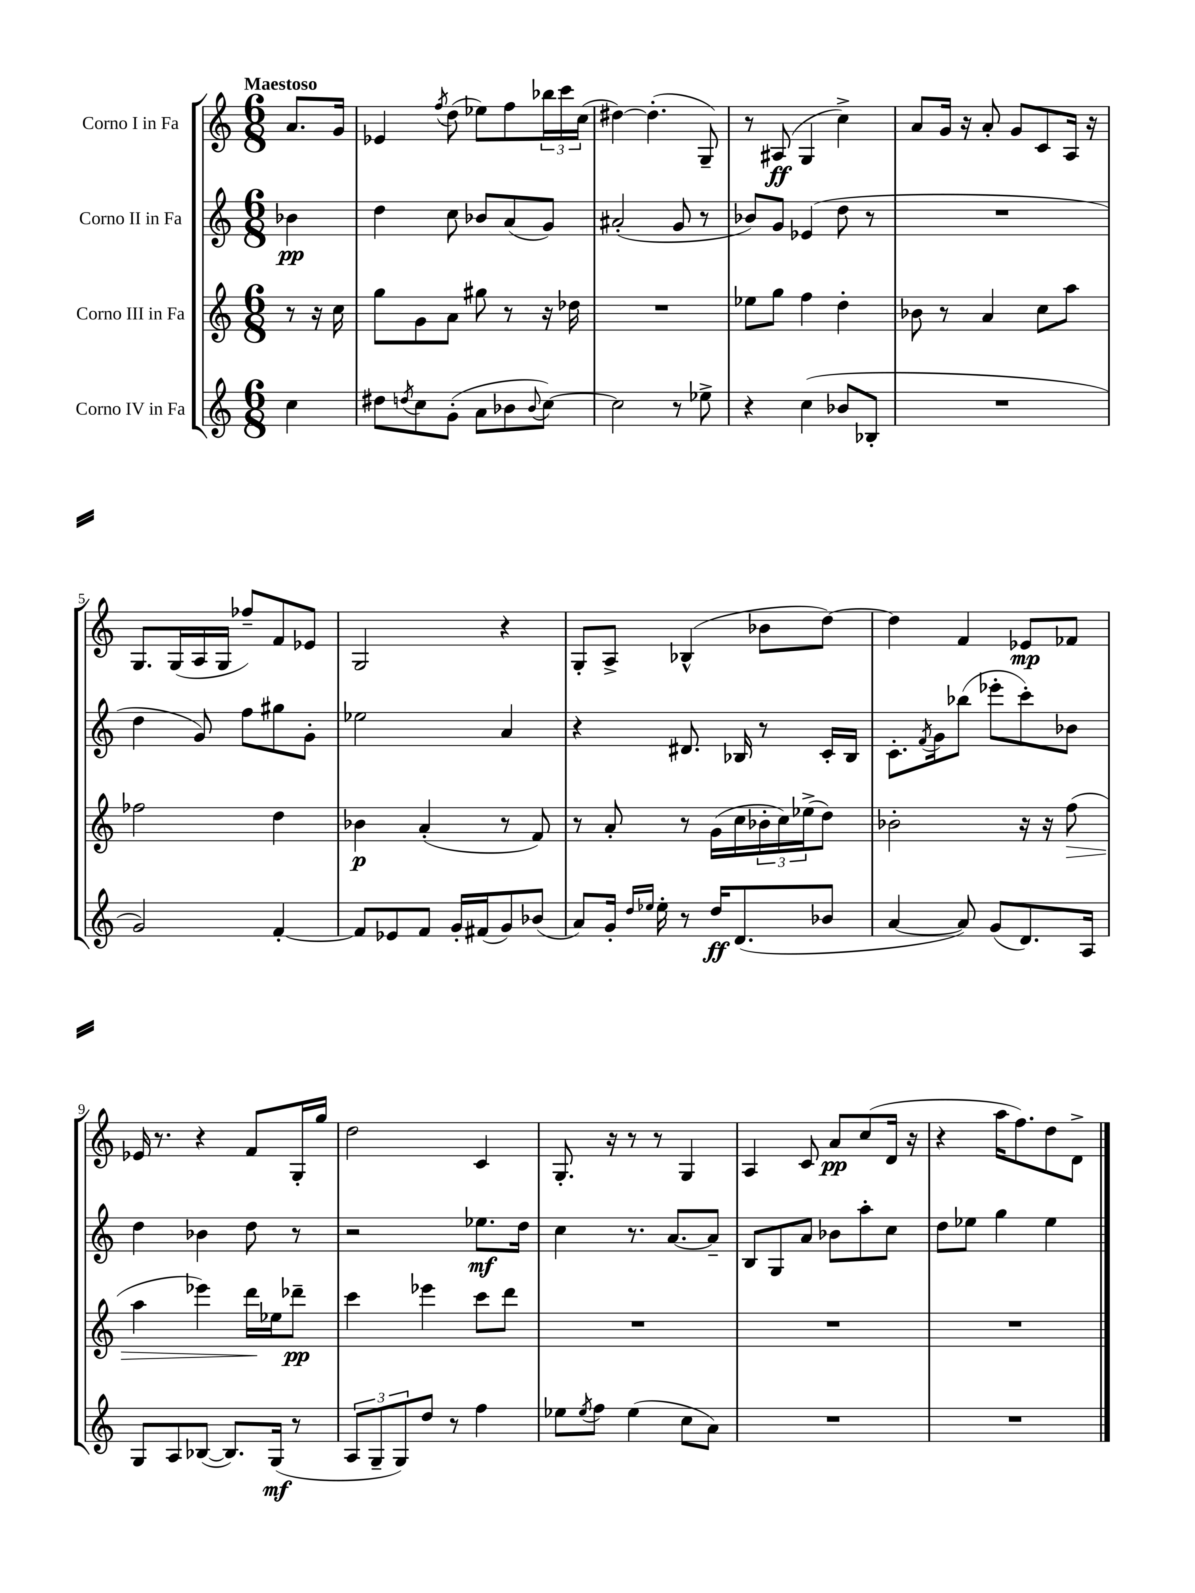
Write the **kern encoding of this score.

**kern	**dynam	**kern	**dynam	**kern	**dynam	**kern	**dynam
*part4	*part4	*part3	*part3	*part2	*part2	*part1	*part1
*staff4	*staff4	*staff3	*staff3	*staff2	*staff2	*staff1	*staff1
*I"Corno IV in Fa	*	*I"Corno III in Fa	*	*I"Corno II in Fa	*	*I"Corno I in Fa	*
*clefG2	*	*clefG2	*	*clefG2	*	*clefG2	*
*k[]	*	*k[]	*	*k[]	*	*k[]	*
*M6/8	*	*M6/8	*	*M6/8	*	*M6/8	*
=	=	=	=	=	=	=	=
!	!	!	!	!	!	!LO:TX:a:B:t=Maestoso	!
4cc\	.	8r	.	4b-X\	pp	8.a/L	.
.	.	16r	.	.	.	.	.
.	.	16cc\	.	.	.	16g/Jk	.
=1	=1	=1	=1	=1	=1	=1	=1
8dd#X\L	.	8gg\L	.	4dd\	.	4e-X/	.
8qddn/	.	.	.	.	.	.	.
8cc\	.	8g\	.	.	.	.	.
.	.	.	.	.	.	8qff/	.
(8g'\J	.	8a\J	.	8cc\	.	(8dd\	.
8a\L	.	8gg#X\	.	8b-X/L	.	8ee-X\L)	.
8b-X\	.	8r	.	(8a/	.	8ff\	.
8qqb-/	.	.	.	.	.	.	.
[8cc\J)	.	16r	.	8g/J)	.	24bb-X\L	.
.	.	.	.	.	.	24ccc\	.
.	.	16dd-X\	.	.	.	.	.
.	.	.	.	.	.	(24cc\JJ	.
=2	=2	=2	=2	=2	=2	=2	=2
2cc\]	.	2.r	.	(2a#X'/	.	[4dd#X\)	.
.	.	.	.	.	.	(4.dd#'\]	.
8r	.	.	.	8g/	.	.	.
8ee-X^\	.	.	.	8r	.	8G~/)	.
=3	=3	=3	=3	=3	=3	=3	=3
4r	.	8ee-X\L	.	8b-X/L)	.	8r	.
.	.	8gg\J	.	8g/J	.	(8A#X/	ff
(4cc\	.	4ff\	.	(4e-X/	.	4G/	.
8b-X/L	.	4dd'\	.	8dd\	.	4cc^\)	.
8B-X'/J	.	.	.	8r	.	.	.
=4	=4	=4	=4	=4	=4	=4	=4
2.r	.	8b-X\	.	2.r	.	8a/L	.
.	.	8r	.	.	.	16g/Jk	.
.	.	.	.	.	.	16r	.
.	.	4a/	.	.	.	8a'/	.
.	.	.	.	.	.	8g/L	.
.	.	8cc\L	.	.	.	8c/	.
.	.	8aa\J	.	.	.	16A/Jk	.
.	.	.	.	.	.	16r	.
!!LO:LB:g=z
=5	=5	=5	=5	=5	=5	=5	=5
2g/)	.	2ff-X\	.	4dd\	.	8.G/L	.
.	.	.	.	.	.	(16G/L	.
.	.	.	.	8g/)	.	16A/	.
.	.	.	.	.	.	16G/JJ	.
.	.	.	.	8ff\L	.	8ff-X~/L)	.
[4f'/	.	4dd\	.	8gg#X\	.	8f/	.
.	.	.	.	8g'\J	.	8e-X/J	.
=6	=6	=6	=6	=6	=6	=6	=6
8f/L]	.	4b-X\	p	2ee-X\	.	2G/	.
8e-X/	.	.	.	.	.	.	.
8f/J	.	(4a'/	.	.	.	.	.
16g'/LL	.	.	.	.	.	.	.
(16f#X/J	.	.	.	.	.	.	.
8g/)	.	8r	.	4a/	.	4r	.
(8b-X/J	.	8f/)	.	.	.	.	.
=7	=7	=7	=7	=7	=7	=7	=7
8a/L)	.	8r	.	4r	.	8G'/L	.
16g'/Jk	.	8a'/	.	.	.	8A^/J	.
16qqdd/LL	.	.	.	.	.	.	.
16qqee-X/JJ	.	.	.	.	.	.	.
16ee-'\	.	.	.	.	.	.	.
8r	.	8r	.	8.d#X/	.	(4B-X^^/	.
16dd/KL	ff	(16g\LL	.	.	.	.	.
(8.d/	.	16cc\	.	16B-X/	.	.	.
.	.	24b-X'\	.	8r	.	8b-X\L	.
.	.	24cc\)	.	.	.	.	.
.	.	(24ee-X^\J	.	.	.	.	.
8b-X/J	.	8dd\J)	.	16c'/LL	.	[8dd\J)	.
.	.	.	.	16B-/JJ	.	.	.
=8	=8	=8	=8	=8	=8	=8	=8
[4a/	.	2b-X'\	.	8.c'\L	.	4dd\]	.
.	.	.	.	8qf/	.	.	.
.	.	.	.	16g\k	.	.	.
8a/])	.	.	.	(8bb-X\J	.	4f/	.
(8g/L	.	.	.	8eee-X'\L	.	.	.
8.d/)	.	16r	.	8ccc'\)	.	8e-X/L	mp
.	.	16r	.	.	.	.	.
!	!	!	!LO:HP:b	!	!	!	!
.	.	(8ff\	>	8b-X\J	.	8f-X/J	.
16A/Jk	.	.	.	.	.	.	.
!!LO:LB:g=z
=9	=9	=9	=9	=9	=9	=9	=9
8G/L	.	4aa\	.	4dd\	.	16e-X/	.
.	.	.	.	.	.	8.r	.
8A/	.	.	.	.	.	.	.
([8B-X/J	.	4eee-X\)	.	4b-X\	.	4r	.
8.B-/L])	.	.	.	.	.	.	.
.	.	16ddd\LL	.	8dd\	.	8f/L	.
(16G/Jk	mf	16ee-X\J	]	.	.	.	.
8r	.	8ddd-X~\J	pp	8r	.	16G'/L	.
.	.	.	.	.	.	16gg/JJ	.
=10	=10	=10	=10	=10	=10	=10	=10
12A/L	.	4ccc\	.	2r	.	2dd\	.
12G~/	.	.	.	.	.	.	.
12G/)	.	.	.	.	.	.	.
8dd/J	.	4eee-X\	.	.	.	.	.
8r	.	.	.	.	.	.	.
4ff\	.	8ccc\L	.	8.ee-X\L	mf	4c/	.
.	.	8ddd\J	.	.	.	.	.
.	.	.	.	16dd\Jk	.	.	.
=11	=11	=11	=11	=11	=11	=11	=11
8ee-X\L	.	2.r	.	4cc\	.	8.G'/	.
8qee-/	.	.	.	.	.	.	.
8ff\J	.	.	.	.	.	.	.
.	.	.	.	.	.	16r	.
(4ee-\	.	.	.	8.r	.	8r	.
.	.	.	.	.	.	8r	.
.	.	.	.	[8.a/L	.	.	.
8cc\L	.	.	.	.	.	4G/	.
8a\J)	.	.	.	8a~/J]	.	.	.
=12	=12	=12	=12	=12	=12	=12	=12
2.r	.	2.r	.	8B/L	.	4A/	.
.	.	.	.	8G/	.	.	.
.	.	.	.	8a/J	.	8c/	.
.	.	.	.	8b-X\L	.	8a/L	pp
.	.	.	.	8aa'\	.	(8cc/	.
.	.	.	.	8cc\J	.	16d/Jk	.
.	.	.	.	.	.	16r	.
=13	=13	=13	=13	=13	=13	=13	=13
2.r	.	2.r	.	8dd\L	.	4r	.
.	.	.	.	8ee-X\J	.	.	.
.	.	.	.	4gg\	.	16aa\KL	.
.	.	.	.	.	.	8.ff\)	.
.	.	.	.	4ee-\	.	8dd\	.
.	.	.	.	.	.	8d^\J	.
==	==	==	==	==	==	==	==
*-	*-	*-	*-	*-	*-	*-	*-
